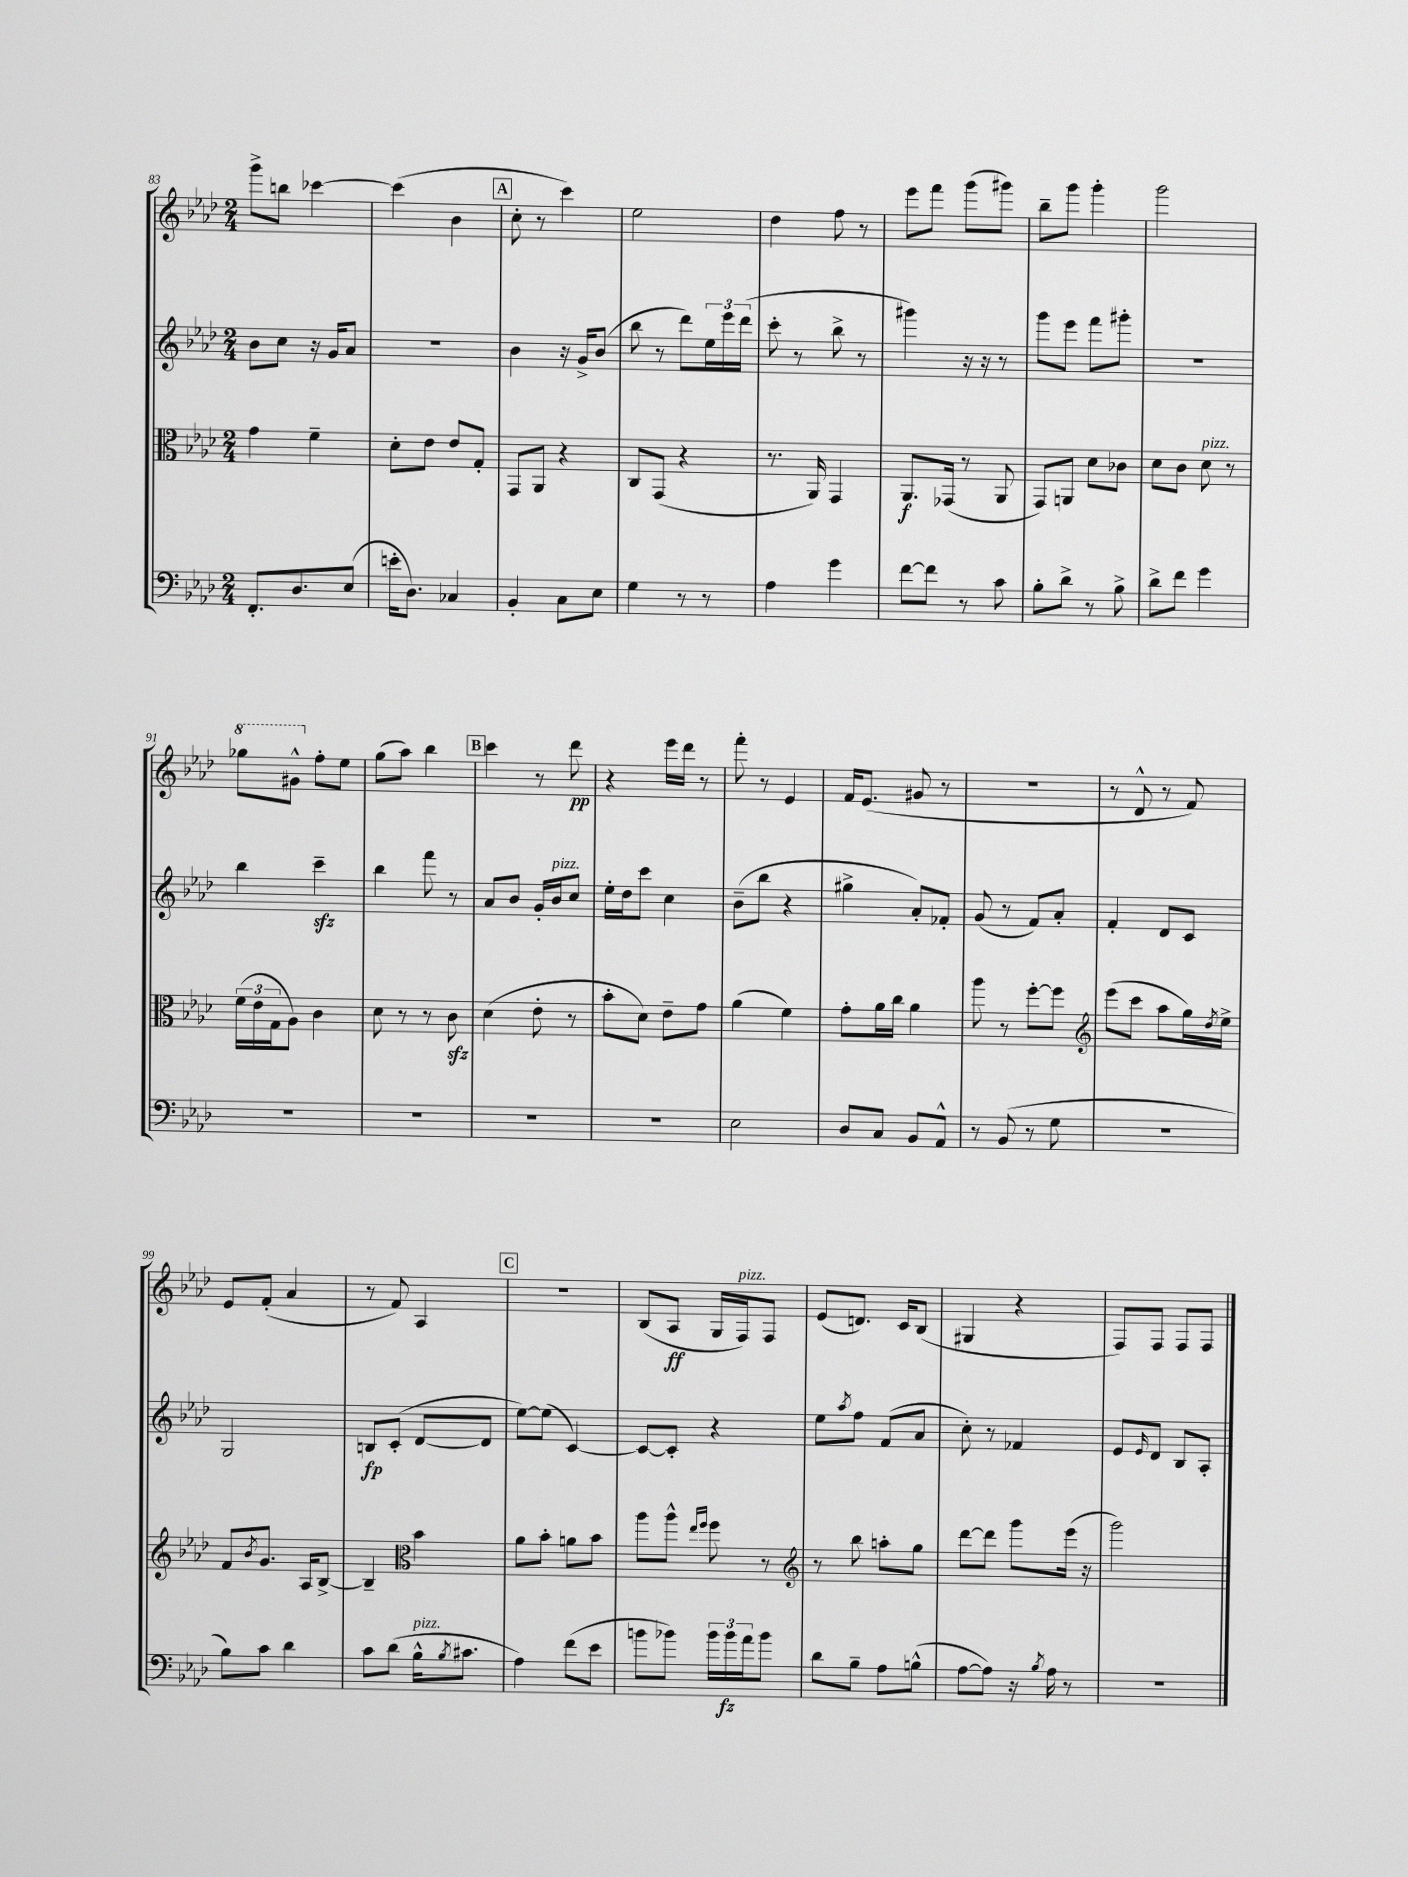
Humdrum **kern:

**kern	**kern	**kern	**kern
*staff4	*staff3	*staff2	*staff1
*clefF4	*clefC3	*clefG2	*clefG2
*k[b-e-a-d-]	*k[b-e-a-d-]	*k[b-e-a-d-]	*k[b-e-a-d-]
*M2/4	*M2/4	*M2/4	*M2/4
8.FF'	4g	8b-	8ggg^
.	.	8cc	8bb
8.D-	.	.	.
.	4f~	16r	[4ccc-
.	.	16g	.
(8E-	.	8a-	.
=	=	=	=
16e'	8d-'	2r	(4ccc-]
8.D-)	.	.	.
.	8e-	.	.
4C-	8e-	.	4b-
.	8G'	.	.
=	=	=	=
4BB-'	8GG	4b-	8cc'
.	8AA-	.	8r
8C	4r	16r	4ccc)
.	.	16g^	.
8E-	.	(8b-	.
=	=	=	=
4G	8C	8bb-	2ee-
.	(8GG	8r	.
8r	4r	8ddd-)	.
8r	.	24ee-	.
.	.	24eee-	.
.	.	(24ddd-	.
=	=	=	=
4A-	8.r	8ccc'	4dd-
.	.	8r	.
.	16AA-)	.	.
4g	4GG	8bb-^	8ff
.	.	8r	8r
=	=	=	=
[8f	8.AA-	4ggg#)	8eee-
8f]	.	.	8fff
.	(16GG-	.	.
8r	8r	16r	(8ggg
.	.	16r	.
8c	8AA-	8r	8ggg#)
=	=	=	=
8B-'	8GG)	8ggg	8bb-~
8d-^	8AA	8eee-	8ggg
8r	8d-	8fff	4ggg'
8B-^	8c-	8ggg#'	.
=	=	=	=
8d-^	8d-	2r	2ggg
8f	8c	.	.
4g	8d-	.	.
.	8r	.	.
=	=	=	=
2r	(24f	4bb-	8ggg-
.	24e-	.	.
.	24G	.	.
.	8A-)	.	8gg#^^
.	4c	4ccc~	8ff'
.	.	.	8ee-
=	=	=	=
2r	8d-	4bb-	(8gg
.	8r	.	8aa-)
.	8r	8fff	4bb-
.	8c	8r	.
=	=	=	=
2r	(4d-	8a-	4ccc
.	.	8b-	.
.	8e-'	16g'	8r
.	.	16b-	.
.	8r	8cc	8ddd-
=	=	=	=
2r	8b-'	16ee-'	4r
.	.	16dd-	.
.	8d-)	8ccc	.
.	8e-~	4cc	16eee-
.	.	.	16ddd-
.	8g	.	8r
=	=	=	=
2E-	(4a-	(8b-~	8fff'
.	.	8bb-	8r
.	4f)	4r	4e-
=	=	=	=
8D-	8g'	4gg#^	16f
.	.	.	(8.e-
8C	16a-	.	.
.	16cc	.	.
8BB-	4a-	8a-')	8g#
8AA-^^	.	8f-'	8r
=	=	=	=
8r	8aa-	(8g	2r
(8BB-	8r	8r	.
8r	[8ff'	8f)	.
8G	8ff]	8a-'	.
=	=	=	=
*	*clefG2	*	*
2r	(8eee-	4f'	8r
.	8ccc	.	8d-^^
.	8aa-	8d-	8r
.	16gg)	8c	8f)
.	8qdd-	.	.
.	16ee-^	.	.
=	=	=	=
8B-)	8f	2G	8e-
.	8qb-	.	.
8c	8.g	.	(8f'
4d-	.	.	4a-
.	16A-	.	.
.	[8B-^	.	.
=	=	=	=
8c	4B-~]	8B	8r
(8d-	.	(8c'	8f)
*	*clefC3	*	*
16B-^^	4b-	[8d-	4A-
8qB-	.	.	.
8.c#	.	.	.
.	.	8d-]	.
=	=	=	=
4A-)	8a-	[8ee-)	2r
.	8b-'	(8ee-]	.
(8f	8a	[4c)	.
8e-	8b-	.	.
=	=	=	=
8b	8aa-	8c_	(8B-
8b-)	8aa-^^	8c']	8A-
.	16qqee-	.	.
.	16qqff	.	.
24b-	8ff	4r	16G
24b-	.	.	.
.	.	.	16F)
24a-	.	.	.
8b-	8r	.	8F
=	=	=	=
*	*clefG2	*	*
8d-	8r	8ee-	(8e-
.	.	8qaa-	.
8B-~	8bb-	8ff	8.d)
8A-	8aa'	(8f	.
.	.	.	16c
(8B^^	8gg	8a-	(8B-
=	=	=	=
[8A-	[8ddd-	8cc')	4G#
8A-])	8ddd-]	8r	.
16r	8ggg	4f-	4r
8qB-	.	.	.
16A-	.	.	.
8r	(16eee-	.	.
.	16r	.	.
=	=	=	=
2r	2ggg)	8e-	8F)
.	.	16qqe-	.
.	.	8d-	8F
.	.	8B-	8F
.	.	8A-'	8F
==	==	==	==
*-	*-	*-	*-
